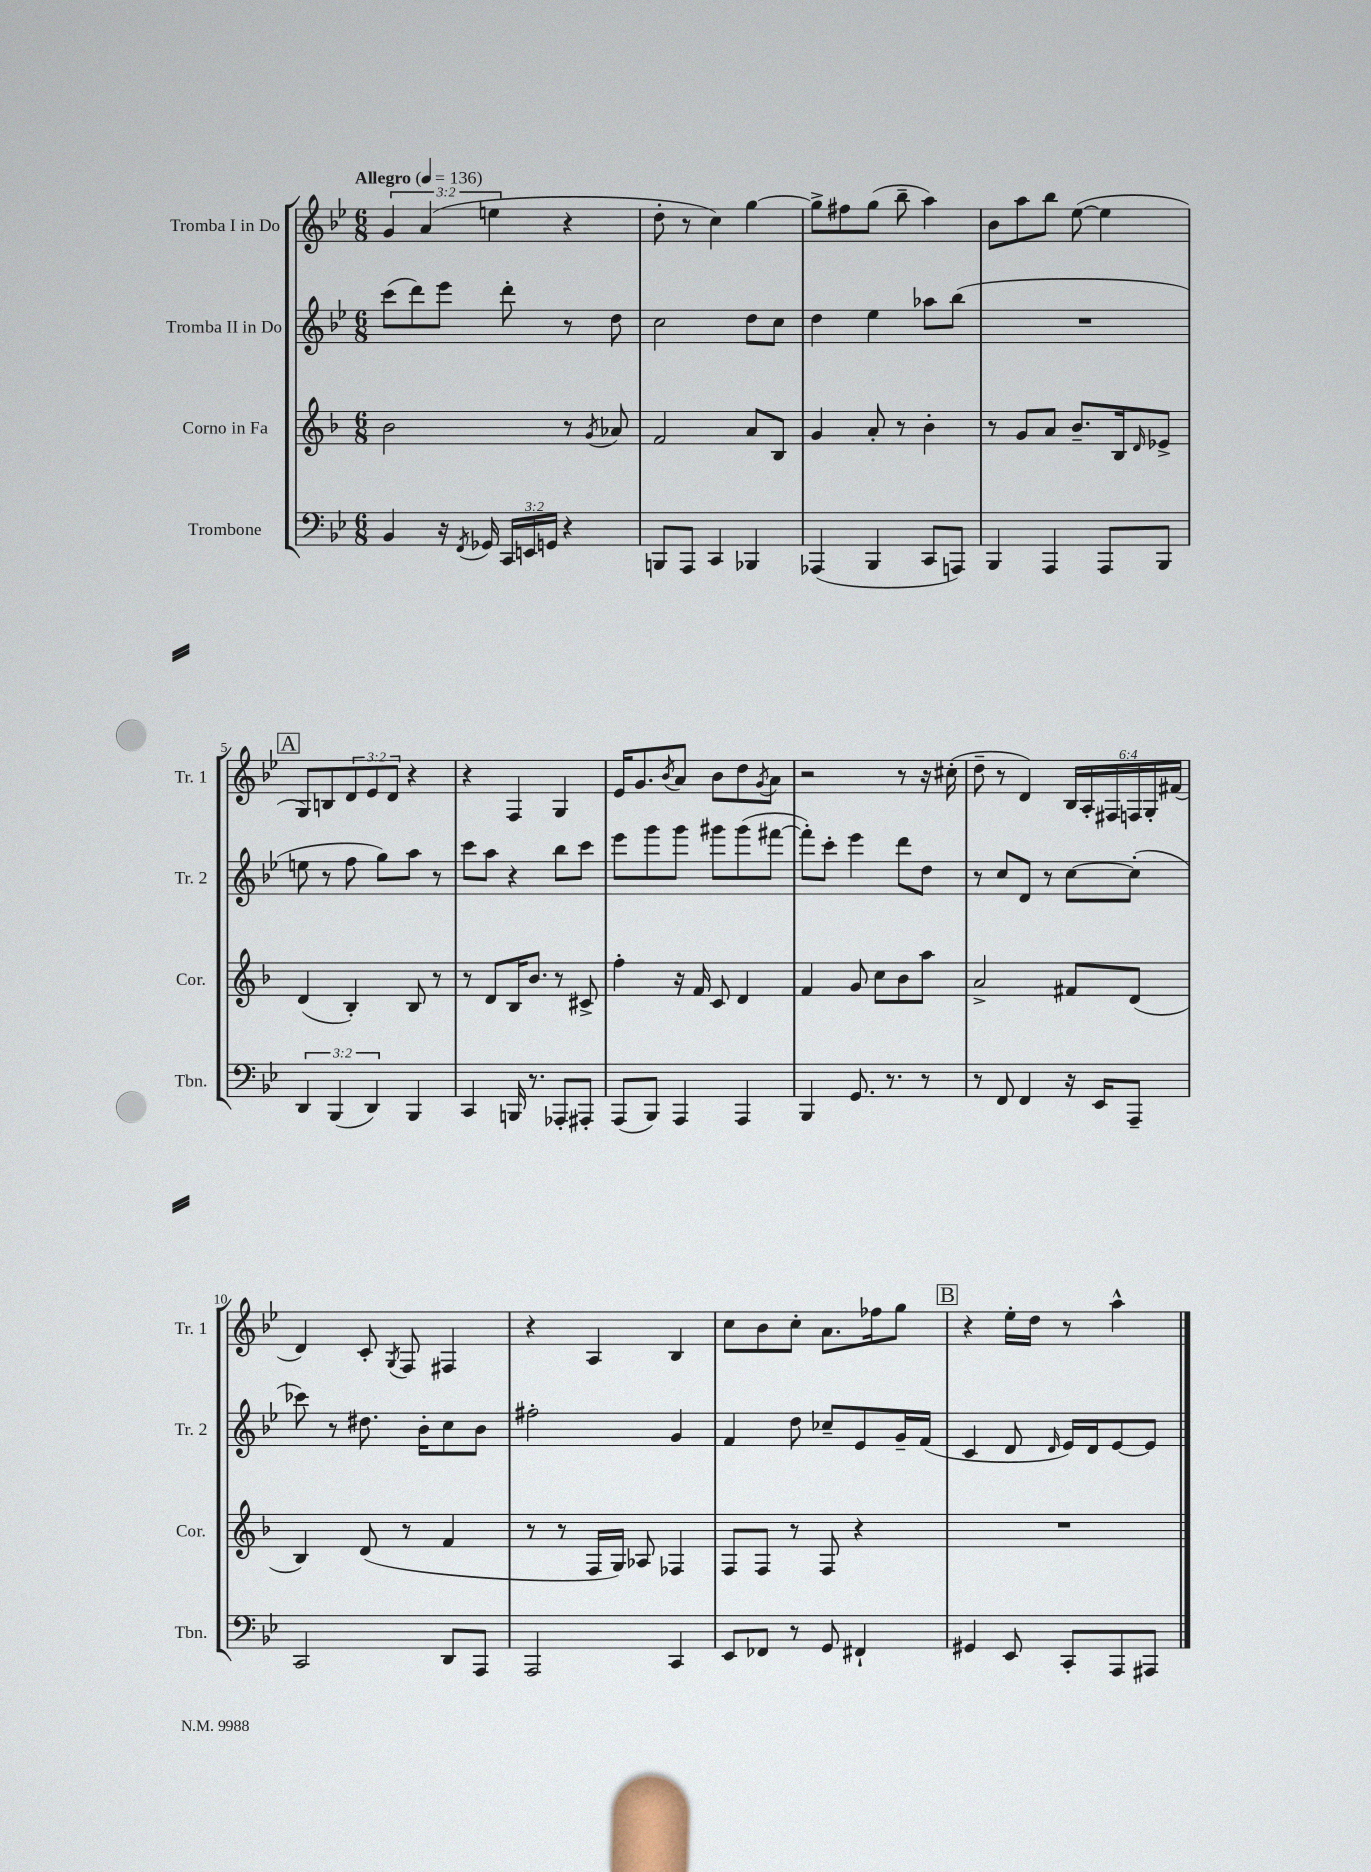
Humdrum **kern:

**kern	**kern	**kern	**kern
*part4	*part3	*part2	*part1
*staff4	*staff3	*staff2	*staff1
*I"Trombone	*I"Corno in Fa	*I"Tromba II in Do	*I"Tromba I in Do
*I'Tbn.	*I'Cor.	*I'Tr. 2	*I'Tr. 1
*clefF4	*clefG2	*clefG2	*clefG2
*k[b-e-]	*k[b-]	*k[b-e-]	*k[b-e-]
*M6/8	*M6/8	*M6/8	*M6/8
*MM136	*MM136	*MM136	*MM136
=1	=1	=1	=1
!	!	!	!LO:TX:a:B:t=Allegro
4BB-/	2b-\	(8ccc\L	6g/
.	.	8ddd\)	.
.	.	.	(6a/
16r	.	8eee-\J	.
8qFF/	.	.	.
16GG-X/	.	.	.
.	.	.	6een\
24CC/LL	.	8ddd'\	.
24EEn/	.	.	.
24GGn/JJ	.	.	.
4r	8r	8r	4r
.	8qg/	.	.
.	8a-X/	8dd\	.
=2	=2	=2	=2
8BBBn/L	2f/	2cc\	8dd'\
8AAA/J	.	.	8r
4CC/	.	.	4cc\)
4BBB-X/	8a/L	8dd\L	[4gg\
.	8B-/J	8cc\J	.
=3	=3	=3	=3
(4AAA-X/	4g/	4dd\	8gg^\L]
.	.	.	8ff#X\
4BBB-/	8a'/	4ee-\	(8gg\J
.	8r	.	8bb-~\
8CC/L	4b-'\	8aa-X\L	4aa\)
8AAAn/J)	.	(8bb-\J	.
=4	=4	=4	=4
4BBB-/	8r	2.r	8b-\L
.	8g/L	.	8aa\
4AAA/	8a/J	.	8bb-\J
.	8.b-~/L	.	([8ee-\
8AAA/L	.	.	4ee-\]
.	16B-/k	.	.
.	16qqd/	.	.
8BBB-/J	8e-X^/J	.	.
!!LO:LB:g=z
!!LO:REH:place=s1:t=A
=5	=5	=5	=5
6DD/	(4d/	8een\	8G/L)
.	.	8r	8Bn/
(6BBB-/	.	.	.
.	4B-'/)	8ff\	12d/
6DD/)	.	.	12e-/
.	.	8gg\L)	.
.	.	.	12d/J
4BBB-/	8B-/	8aa\J	4r
.	8r	8r	.
=6	=6	=6	=6
4CC/	8r	8ccc\L	4r
.	8d/L	8aa\J	.
16BBBn/	16B-/K	4r	4F/
8.r	8.b-/J	.	.
8AAA-X'/L	8r	8bb-\L	4G/
8AAA#X'/J	8c#X^/	8ccc\J	.
=7	=7	=7	=7
(8AAA/L	4ff'\	8eee-\L	16e-/KL
.	.	.	8.g/
8BBB-/J)	.	8ggg\	.
.	.	.	8qb-/
4AAA/	16r	8ggg\J	8a/J
.	16f/	.	.
.	8c/	8ggg#X\L	8b-\L
4AAA/	4d/	(8ggg#\	8dd\
.	.	.	8qg/
.	.	[8fff#X\J	8a\J
=8	=8	=8	=8
4BBB-/	4f/	8fff#'\L])	2r
.	.	8ccc'\J	.
8.GG/	8g/	4eee-\	.
.	8cc\L	.	.
8.r	.	.	.
.	8b-\	8ddd\L	8r
8r	8aa\J	8dd\J	16r
.	.	.	(16cc#X'\
=9	=9	=9	=9
8r	2a^/	8r	8dd~\
8FF/	.	8cc/L	8r
4FF/	.	8d/J	4d/)
.	.	8r	.
16r	8f#X/L	[8cc\L	24B-/LL
.	.	.	24A'/
16EE-/KL	.	.	.
.	.	.	24F#X/
8AAA~/J	(8d/J	(8cc'\J]	24Fn/
.	.	.	24G'/
.	.	.	(24f#X/JJ
!!LO:LB:g=z
=10	=10	=10	=10
2CC/	4B-/)	8ccc-X\)	4d/)
.	.	8r	.
.	(8d/	8.dd#X\	8c'/
.	.	.	8qG/
.	8r	.	8F/
.	.	16b-'\KL	.
8DD/L	4f/	8cc\	4F#X/
8AAA/J	.	8b-\J	.
=11	=11	=11	=11
2AAA/	8r	2ff#X'\	4r
.	8r	.	.
.	16F/LL	.	4A/
.	16G/JJ)	.	.
.	8A-X/	.	.
4CC/	4F-X/	4g/	4B-/
=12	=12	=12	=12
8EE-/L	8F/L	4f/	8cc\L
8FF-X/J	8F/J	.	8b-\
8r	8r	8dd\	8cc'\J
8GG/	8F/	8cc-X~/L	8.a\L
4FF#X`/	4r	8e-/	.
.	.	.	16ff-X\k
.	.	16g~/L	8gg\J
.	.	(16f/JJ	.
!!LO:REH:place=s1:t=B
=13	=13	=13	=13
4GG#X/	2.r	4c/	4r
8EE-/	.	8d/	16ee-'\LL
.	.	.	16dd\JJ
.	.	16qqd/	.
8CC'/L	.	16e-/LL)	8r
.	.	16d/J	.
8AAA/	.	[8e-/	4aa^^\
8AAA#X/J	.	8e-/J]	.
==	==	==	==
*-	*-	*-	*-
